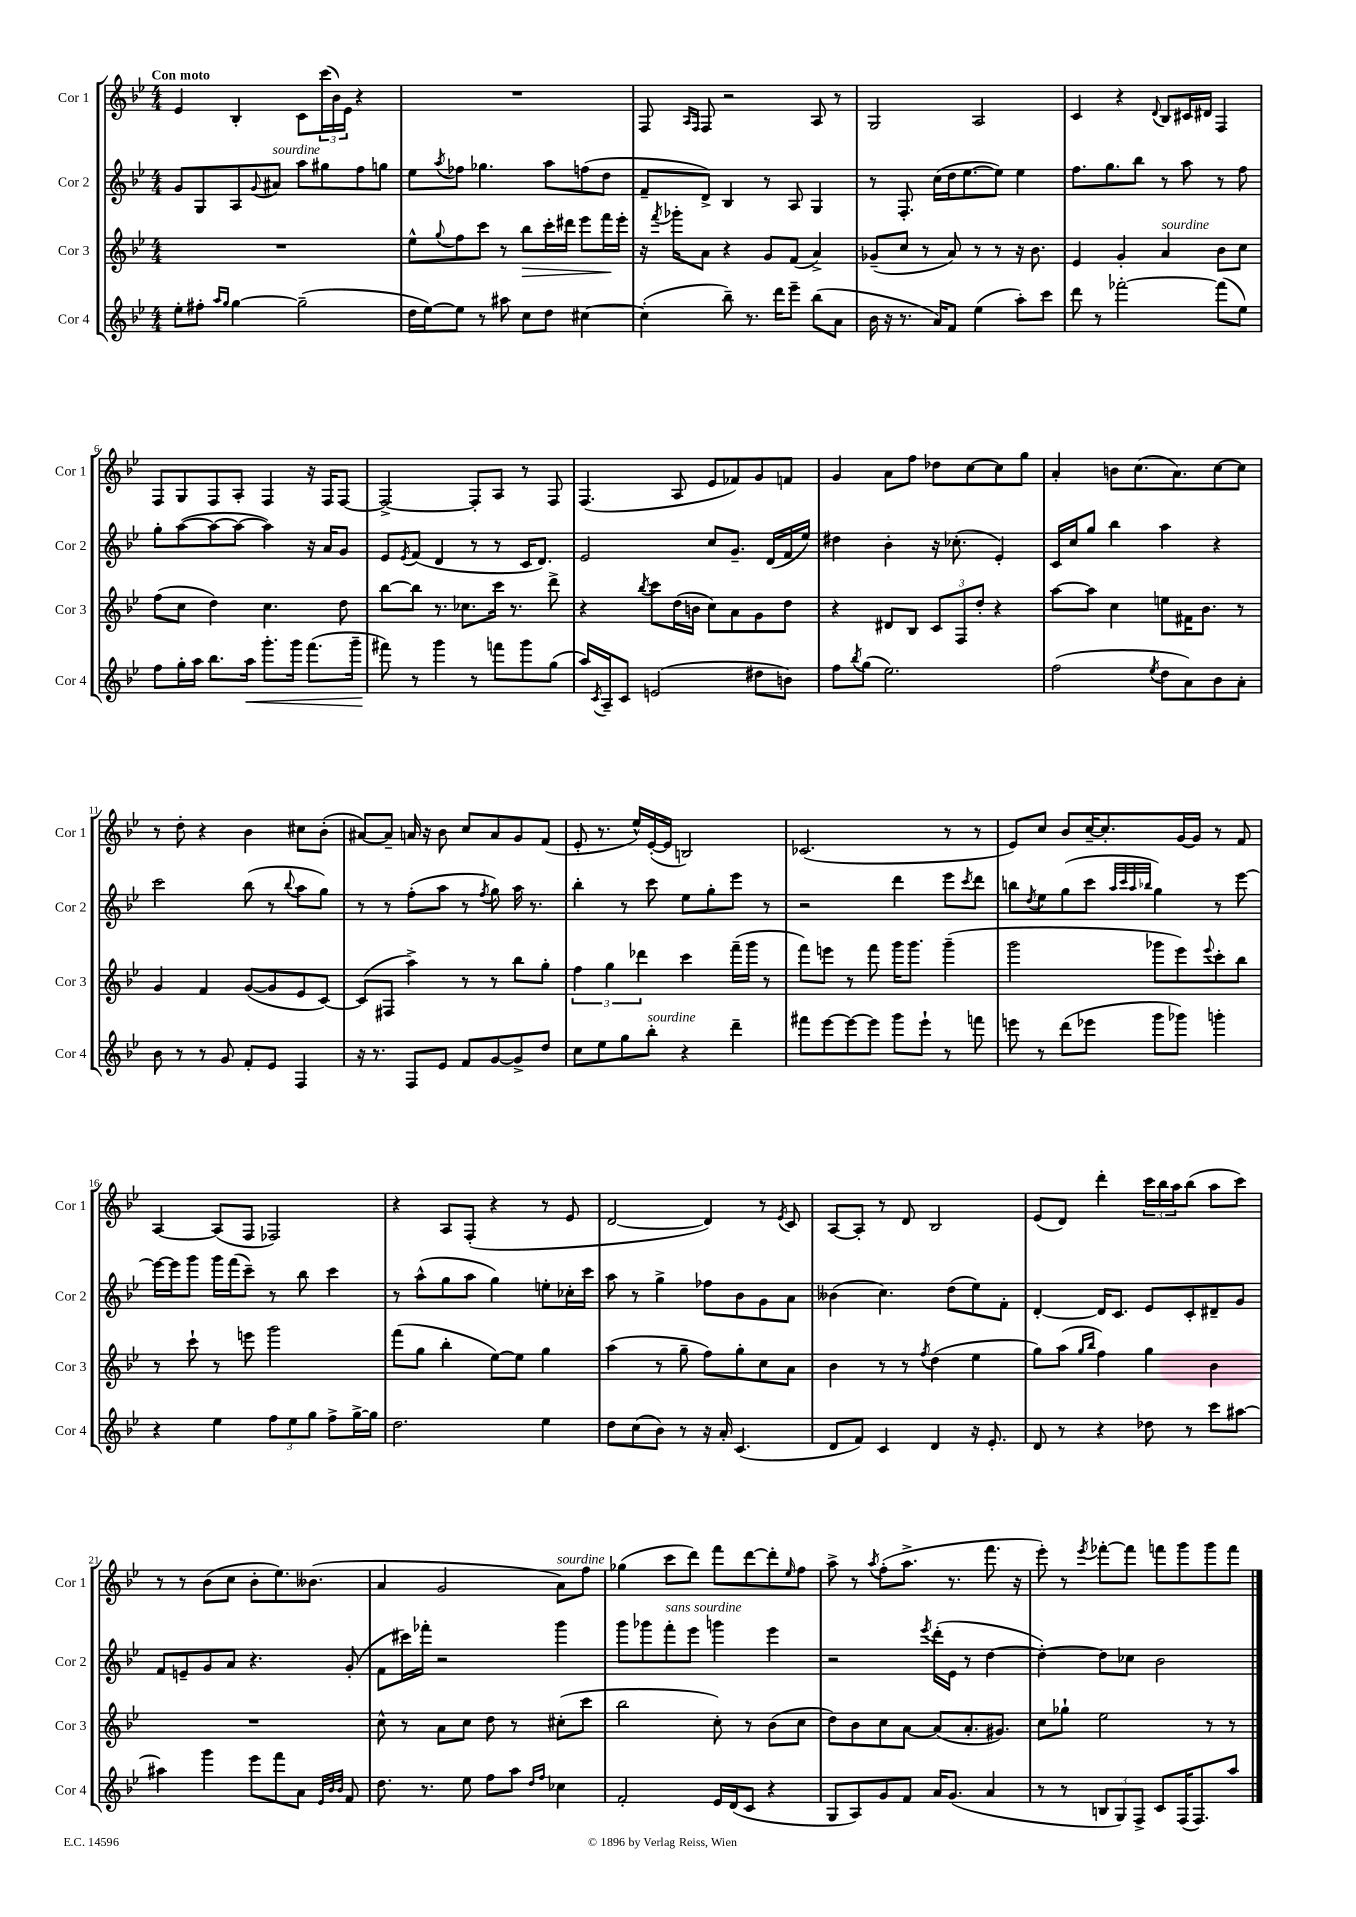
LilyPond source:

<<
\new StaffGroup <<
\new Staff = "s0" \with { instrumentName = "Cor 1" shortInstrumentName = "Cor 1" } {
    \clef treble \key bes \major \numericTimeSignature \time 4/4 \tempo "Con moto"
    ees'4 bes4-. c'8 \tuplet 3/2 { c'''16( bes'16) ees'16 } r4 |
    R1 |
    f8 \grace { a16 f16 } f8 r2 a8 r8 |
    g2 a2 |
    c'4 r4 \appoggiatura { d'8 } bes8 cis'16 dis'16 f4 |
    f8 g8 f8 a8-. f4 r16 f16 f8~ |
    f2~-> f8-. a8 r8 f8 |
    f4.( a8 ees'8 fes'8) g'8 f'8 |
    g'4 a'8 f''8 des''8 c''8~ c''8 g''8 |
    a'4-. b'8 c''8.( a'8.) c''8~ c''8 |
    r8 d''8-. r4 bes'4 cis''8 bes'8-.( |
    ais'8~) ais'8-- a'16 r16 bes'8 c''8 a'8 g'8 f'8( |
    ees'8-. r8. ees''16-^) ees'16~-.( ees'16 b2) |
    ces'2.( r8 r8 |
    ees'8) c''8 bes'8 c''16~-- c''8.-. g'16~ g'16 r8 f'8 |
    a4~ a8( f8 fes2) |
    r4 a8 f8-.( r4 r8 ees'8 |
    d'2~ d'4) r8 \acciaccatura { ees'8 } c'8 |
    a8~ a8-. r8 d'8 bes2 |
    ees'8( d'8) d'''4-. \tuplet 3/2 { c'''16 bes''16 a''16 } bes''8( a''8 c'''8) |
    r8 r8 bes'8( c''8 bes'8-. ees''8.) beses'8.( |
    a'4 g'2 a'8^\markup { \italic "sourdine" }) f''8 |
    ges''4( c'''8 d'''8) f'''8 d'''8~ d'''8-. \grace { ees''16 } f''8 |
    a''8-> r8 \acciaccatura { a''8 } f''8-.( a''8.-> r8. f'''8. r16 |
    ees'''8-.) r8 \acciaccatura { ees'''8 } fes'''8~-. fes'''8 f'''8 g'''8 g'''8 f'''8 \bar "|." |
}
\new Staff = "s1" \with { instrumentName = "Cor 2" shortInstrumentName = "Cor 2" } {
    \clef treble \key bes \major \numericTimeSignature \time 4/4
    g'8 g8 a8 \appoggiatura { g'8 } ais'8^\markup { \italic "sourdine" } a''8 gis''8 f''8 g''8 |
    ees''8 \acciaccatura { a''8 } fes''8 ges''4. a''8 f''8( d''8 |
    f'8-- d'8->) bes4 r8 a8 g4 |
    r8 f8.-. c''16( d''16 ees''8.~ ees''8) ees''4 |
    f''8. g''8. bes''8 r8 a''8 r8 f''8 |
    g''8-. a''8~( a''8~ a''8~ a''4) r16 a'16 g'8 |
    ees'8 \acciaccatura { ees'8 } f'8( d'4 r8 r8 c'16 d'8.) |
    ees'2 c''8 g'8.-- d'16( f'16 ees''16) |
    dis''4 bes'4-. r16 ces''8.-.( ees'4-.) |
    c'16 c''16 g''8 bes''4 a''4 r4 |
    c'''2 bes''8( r8 \appoggiatura { bes''8 } a''8 g''8) |
    r8 r8 f''8-.( a''8 r8 \acciaccatura { f''8 } g''8) a''16 r8. |
    bes''4-. r8 c'''8 ees''8 g''8-. ees'''8 r8 |
    r2 d'''4 ees'''8 \acciaccatura { c'''8 } d'''8 |
    b''8 \acciaccatura { d''8 } ees''8 g''8( c'''8 \grace { a''32 c'''32 a''32 bes''32 } g''4) r8 ees'''8~ |
    ees'''16~ ees'''16 g'''8 g'''16 f'''16( c'''8--) r8 bes''8 c'''4 |
    r8 a''8-^( g''8 a''8 g''4) e''8-. ces''16-. c'''16 |
    a''8 r8 g''4-> fes''8 bes'8 g'8 a'8 |
    beses'4( c''4.) d''8( ees''8) f'8-. |
    d'4~-. d'16 c'8. ees'8 c'8-. dis'8-- g'8 |
    f'8 e'8-- g'8 a'8 r4. g'8-.( |
    f'8 cis'''16) fes'''16-. r2 g'''4 |
    g'''8 ges'''8 f'''8-.^\markup { \italic "sans sourdine" } ees'''8 g'''4 ees'''4 |
    r2 \acciaccatura { ees'''8 } d'''16-.( ees'16 r8 d''4~ |
    d''4~-.) d''8 ces''8 bes'2 \bar "|." |
}
\new Staff = "s2" \with { instrumentName = "Cor 3" shortInstrumentName = "Cor 3" } {
    \clef treble \key bes \major \numericTimeSignature \time 4/4
    R1 |
    ees''8-^ \appoggiatura { g''8 } f''8 c'''8 r8 bes''8\> c'''16-. dis'''16 ees'''8 f'''16\! ees'''16-. |
    r16 \acciaccatura { f'''8 } ges'''16-. a'8 r4 g'8 f'8( a'4->) |
    ges'8--( c''8 r8 a'8) r8 r8 r16 bes'8. |
    ees'4 g'4-. a'4^\markup { \italic "sourdine" } bes'8 c''8 |
    f''8( c''8 d''4) c''4. d''8 |
    bes''8~ bes''8 r8. ces''8. c'''16 r8. d'''8-> |
    r4 \acciaccatura { bes''8 } c'''8 d''16( b'16 c''8) a'8 g'8 d''8 |
    r4 dis'8 bes8 \tuplet 3/2 { c'8 f8 d''8-. } r4 |
    a''8~ a''8 c''4 e''8 fis'16 bes'8. r8 |
    g'4 f'4 g'8~( g'8 ees'8 c'8~) |
    c'8( fis8 a''4->) r8 r8 bes''8 g''8-. |
    \tuplet 3/2 { f''4 g''4 des'''4 } c'''4 f'''16--( g'''16 r8 |
    f'''8) e'''8 r8 f'''8 g'''16 g'''8. g'''4--( |
    g'''2 ges'''8 ees'''8) \appoggiatura { ees'''8 } c'''8-. bes''8 |
    r8 c'''8-! r8 e'''8 g'''2 |
    f'''8( g''8 bes''4-. ees''8~) ees''8 g''4 |
    a''4( r8 g''8-- f''8) g''8-. c''8 a'8 |
    bes'4 r8 r8 \acciaccatura { f''8 } d''4( ees''4 |
    g''8) a''8( \grace { g''16 bes''16 } f''4) g''4 bes'4 |
    R1 |
    c''8-^ r8 a'8 c''8 d''8 r8 cis''8-.( c'''8 |
    bes''2 c''8-.) r8 bes'8( c''8 |
    d''8) bes'8 c''8 a'8~ a'8( a'8.-. gis'8.) |
    c''8 ges''8-! ees''2 r8 r8 \bar "|." |
}
\new Staff = "s3" \with { instrumentName = "Cor 4" shortInstrumentName = "Cor 4" } {
    \clef treble \key bes \major \numericTimeSignature \time 4/4
    ees''8-. fis''8-. \grace { a''16 g''16 } g''4~ g''2--( |
    d''16 ees''16~) ees''8 r8 ais''8 c''8 d''8 cis''4~ |
    cis''4-.( bes''8--) r8. d'''16 ees'''8-- bes''8( a'8 |
    bes'16 r16 r8. a'16) f'8 ees''4( a''8-.) c'''8 |
    d'''8 r8 fes'''2~-. fes'''8( ees''8) |
    f''8 g''16-. a''16 bes''8. a''16\< g'''8.-. g'''16 f'''8.( g'''16-- |
    fis'''8\!) r8 g'''4 r8 f'''8 g'''8 g''8( |
    a''16) \acciaccatura { c'8 } a16-- c'8 e'2( dis''8 b'8) |
    f''8 \acciaccatura { bes''8 } g''8( ees''2.) |
    f''2( \acciaccatura { ees''8 } d''8 a'8) bes'8 a'8-. |
    bes'8 r8 r8 g'8 f'8-. ees'8 f4 |
    r16 r8. f8 ees'8 f'8 g'8~ g'8-> d''8 |
    c''8 ees''8 g''8 bes''8-.^\markup { \italic "sourdine" } r4 d'''4-- |
    fis'''8 ees'''8~ ees'''8~ ees'''8 g'''8 ees'''8-! r8 f'''8 |
    e'''8 r8 d'''8( ees'''8 g'''8 ges'''8) g'''4-. |
    r4 ees''4 \tuplet 3/2 { f''8 ees''8 g''8 } f''8-> g''16~-> g''16 |
    d''2. ees''4 |
    d''8 c''8( bes'8) r8 r16 a'16-. c'4.( |
    d'8 f'8) c'4 d'4 r16 ees'8.-. |
    d'8 r8 r4 des''8 r8 c'''8 ais''8~ |
    ais''4 g'''4 ees'''8 f'''8 a'8 \grace { ees'32 bes'32 bes'32 } f'8 |
    d''8. r8. ees''8 f''8 a''8 \grace { d''16 f''16 } ces''4 |
    f'2-. ees'16 d'16( c'8 r4 |
    g8 a8) g'8 f'8 a'16 g'8.( a'4 |
    r8 r8 \tuplet 3/2 { b8 g8) f8-> } c'8 f16( f8.) a''8 \bar "|." |
}
>>
>>
